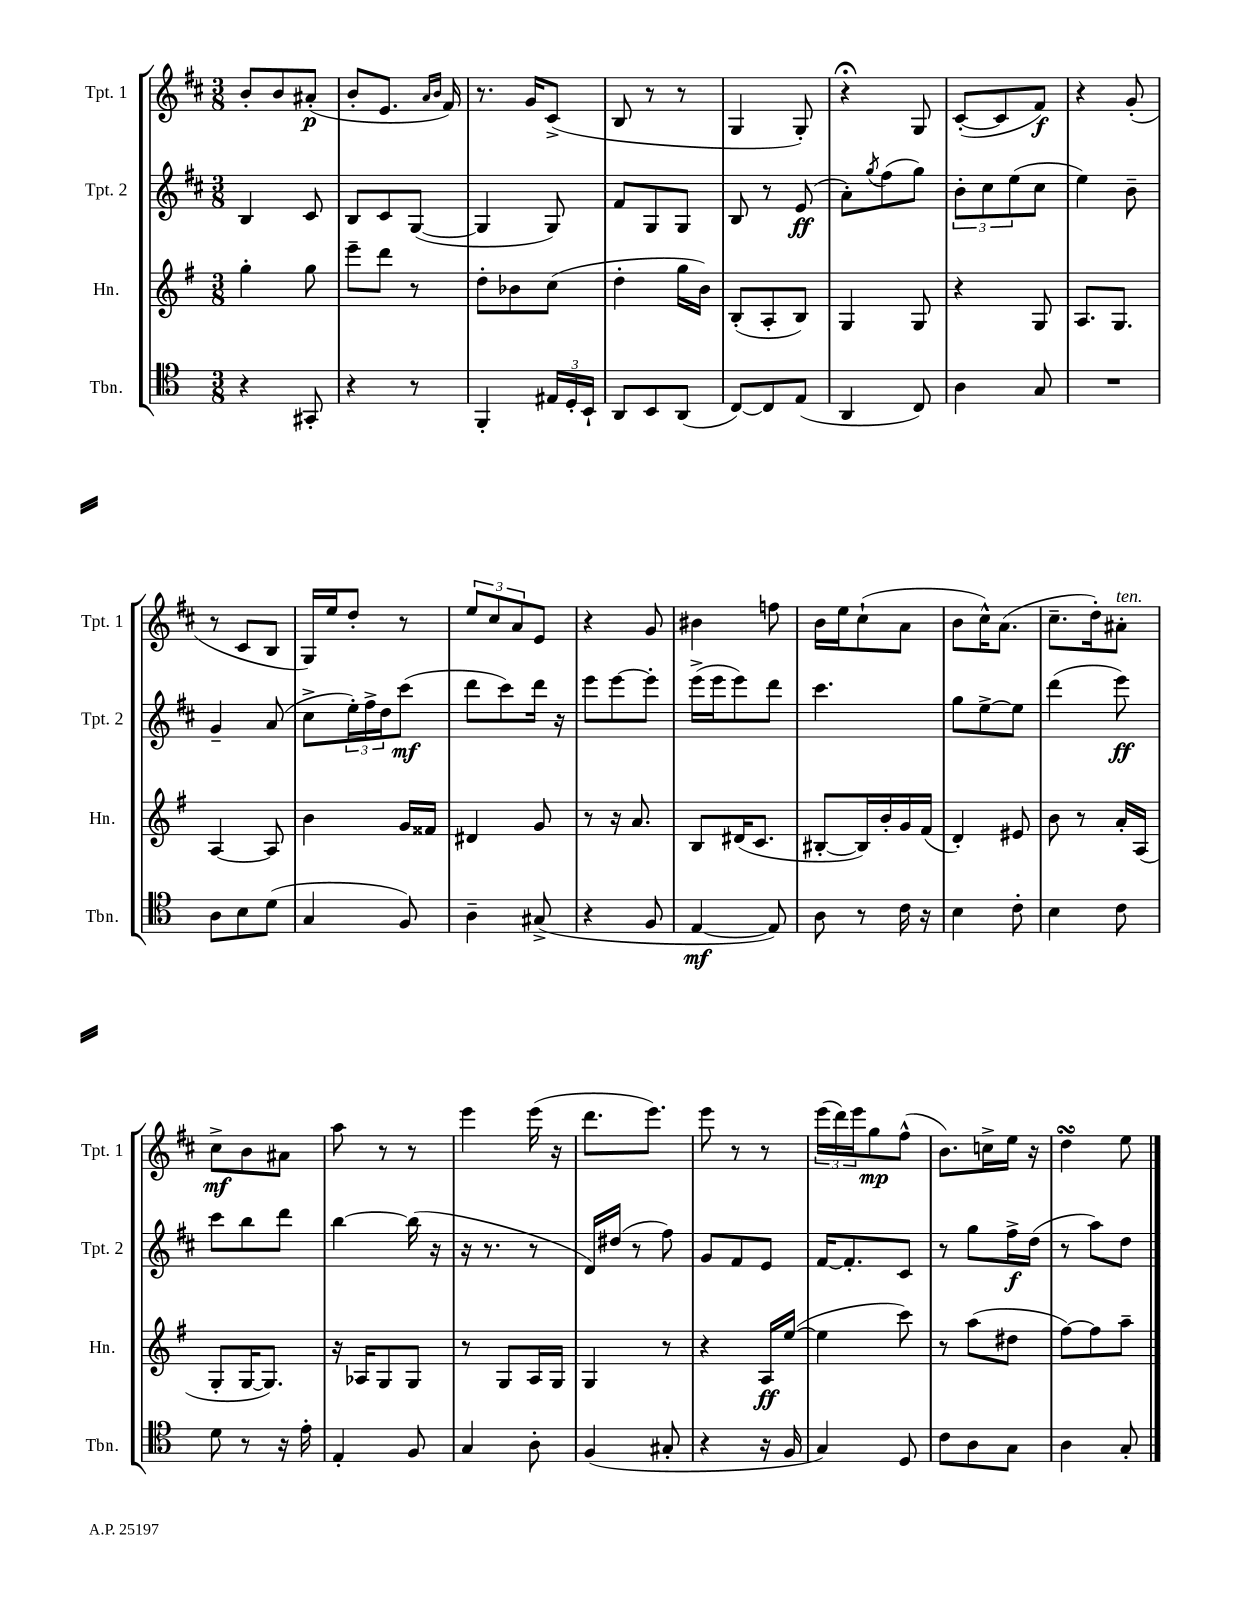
<<
\new StaffGroup <<
\new Staff = "s0" \with { instrumentName = "Tpt. 1" shortInstrumentName = "Tpt. 1" } {
    \clef treble \key d \major \numericTimeSignature \time 3/8
    b'8-. b'8 ais'8-.\p( |
    b'8-. e'8. \grace { a'16 b'16 } fis'16) |
    r8. g'16 cis'8->( |
    b8 r8 r8 |
    g4 g8-.) |
    r4\fermata g8 |
    cis'8~-.( cis'8 fis'8\f) |
    r4 g'8-.( |
    r8 cis'8 b8 |
    g16) e''16 d''8-. r8 |
    \tuplet 3/2 { e''8 cis''8 a'8 } e'8 |
    r4 g'8 |
    bis'4 f''8 |
    b'16 e''16 cis''8-!( a'8 |
    b'8 cis''16-^) a'8.( |
    cis''8.-- d''16-.) ais'8-.^\markup { \italic "ten." } |
    cis''8->\mf b'8 ais'8 |
    a''8 r8 r8 |
    e'''4 e'''16( r16 |
    d'''8. e'''8.) |
    e'''8 r8 r8 |
    \tuplet 3/2 { e'''16( d'''16) e'''16 } g''8\mp fis''8-^( |
    b'8.) c''16-> e''16 r16 |
    d''4\turn e''8 \bar "|." |
}
\new Staff = "s1" \with { instrumentName = "Tpt. 2" shortInstrumentName = "Tpt. 2" } {
    \clef treble \key d \major \numericTimeSignature \time 3/8
    b4 cis'8 |
    b8 cis'8 g8~( |
    g4 g8) |
    fis'8 g8 g8 |
    b8 r8 e'8\ff( |
    a'8-.) \acciaccatura { g''8 } fis''8( g''8) |
    \tuplet 3/2 { b'8-. cis''8 e''8( } cis''8 |
    e''4) b'8-- |
    g'4-- a'8( |
    cis''8-> \tuplet 3/2 { e''16-.) fis''16-> d''16 } cis'''8\mf( |
    d'''8 cis'''8) d'''16 r16 |
    e'''8 e'''8~ e'''8-. |
    e'''16->( e'''16 e'''8) d'''8 |
    cis'''4. |
    g''8 e''8~-> e''8 |
    d'''4( e'''8\ff) |
    cis'''8 b''8 d'''8 |
    b''4~ b''16( r16 |
    r16 r8. r8 |
    d'16) dis''16( r8 fis''8) |
    g'8 fis'8 e'8 |
    fis'16~ fis'8.-. cis'8 |
    r8 g''8 fis''16->\f d''16( |
    r8 a''8) d''8 \bar "|." |
}
\new Staff = "s2" \with { instrumentName = "Hn." shortInstrumentName = "Hn." } {
    \clef treble \key g \major \numericTimeSignature \time 3/8
    g''4-. g''8 |
    e'''8-- d'''8 r8 |
    d''8-. bes'8 c''8( |
    d''4-. g''16 b'16) |
    b8-.( a8-. b8) |
    g4 g8 |
    r4 g8 |
    a8. g8. |
    a4~ a8 |
    b'4 g'16 fisis'16 |
    dis'4 g'8 |
    r8 r16 a'8. |
    b8 dis'16( c'8. |
    bis8~-. bis16) b'16-. g'16 fis'16( |
    d'4-.) eis'8 |
    b'8 r8 a'16-. a16( |
    g8-. g16~ g8.) |
    r16 aes16 g8 g8 |
    r8 g8 a16 g16 |
    g4 r8 |
    r4 a16\ff e''16~( |
    e''4 c'''8) |
    r8 a''8( dis''8 |
    fis''8~) fis''8 a''8-- \bar "|." |
}
\new Staff = "s3" \with { instrumentName = "Tbn." shortInstrumentName = "Tbn." } {
    \clef tenor \key c \major \numericTimeSignature \time 3/8
    r4 gis,8-. |
    r4 r8 |
    f,4-. \tuplet 3/2 { eis16 d16-. b,16-! } |
    a,8 b,8 a,8( |
    c8~) c8 e8( |
    a,4 c8) |
    a4 g8 |
    R4. |
    a8 b8 d'8( |
    g4 f8) |
    a4-- gis8->( |
    r4 f8 |
    e4~\mf e8) |
    a8 r8 c'16 r16 |
    b4 c'8-. |
    b4 c'8 |
    d'8 r8 r16 e'16-. |
    e4-. f8 |
    g4 a8-. |
    f4( gis8-. |
    r4 r16 f16 |
    g4) d8 |
    c'8 a8 g8 |
    a4 g8-. \bar "|." |
}
>>
>>
\layout { \context { \Score \remove "Bar_number_engraver" } }
